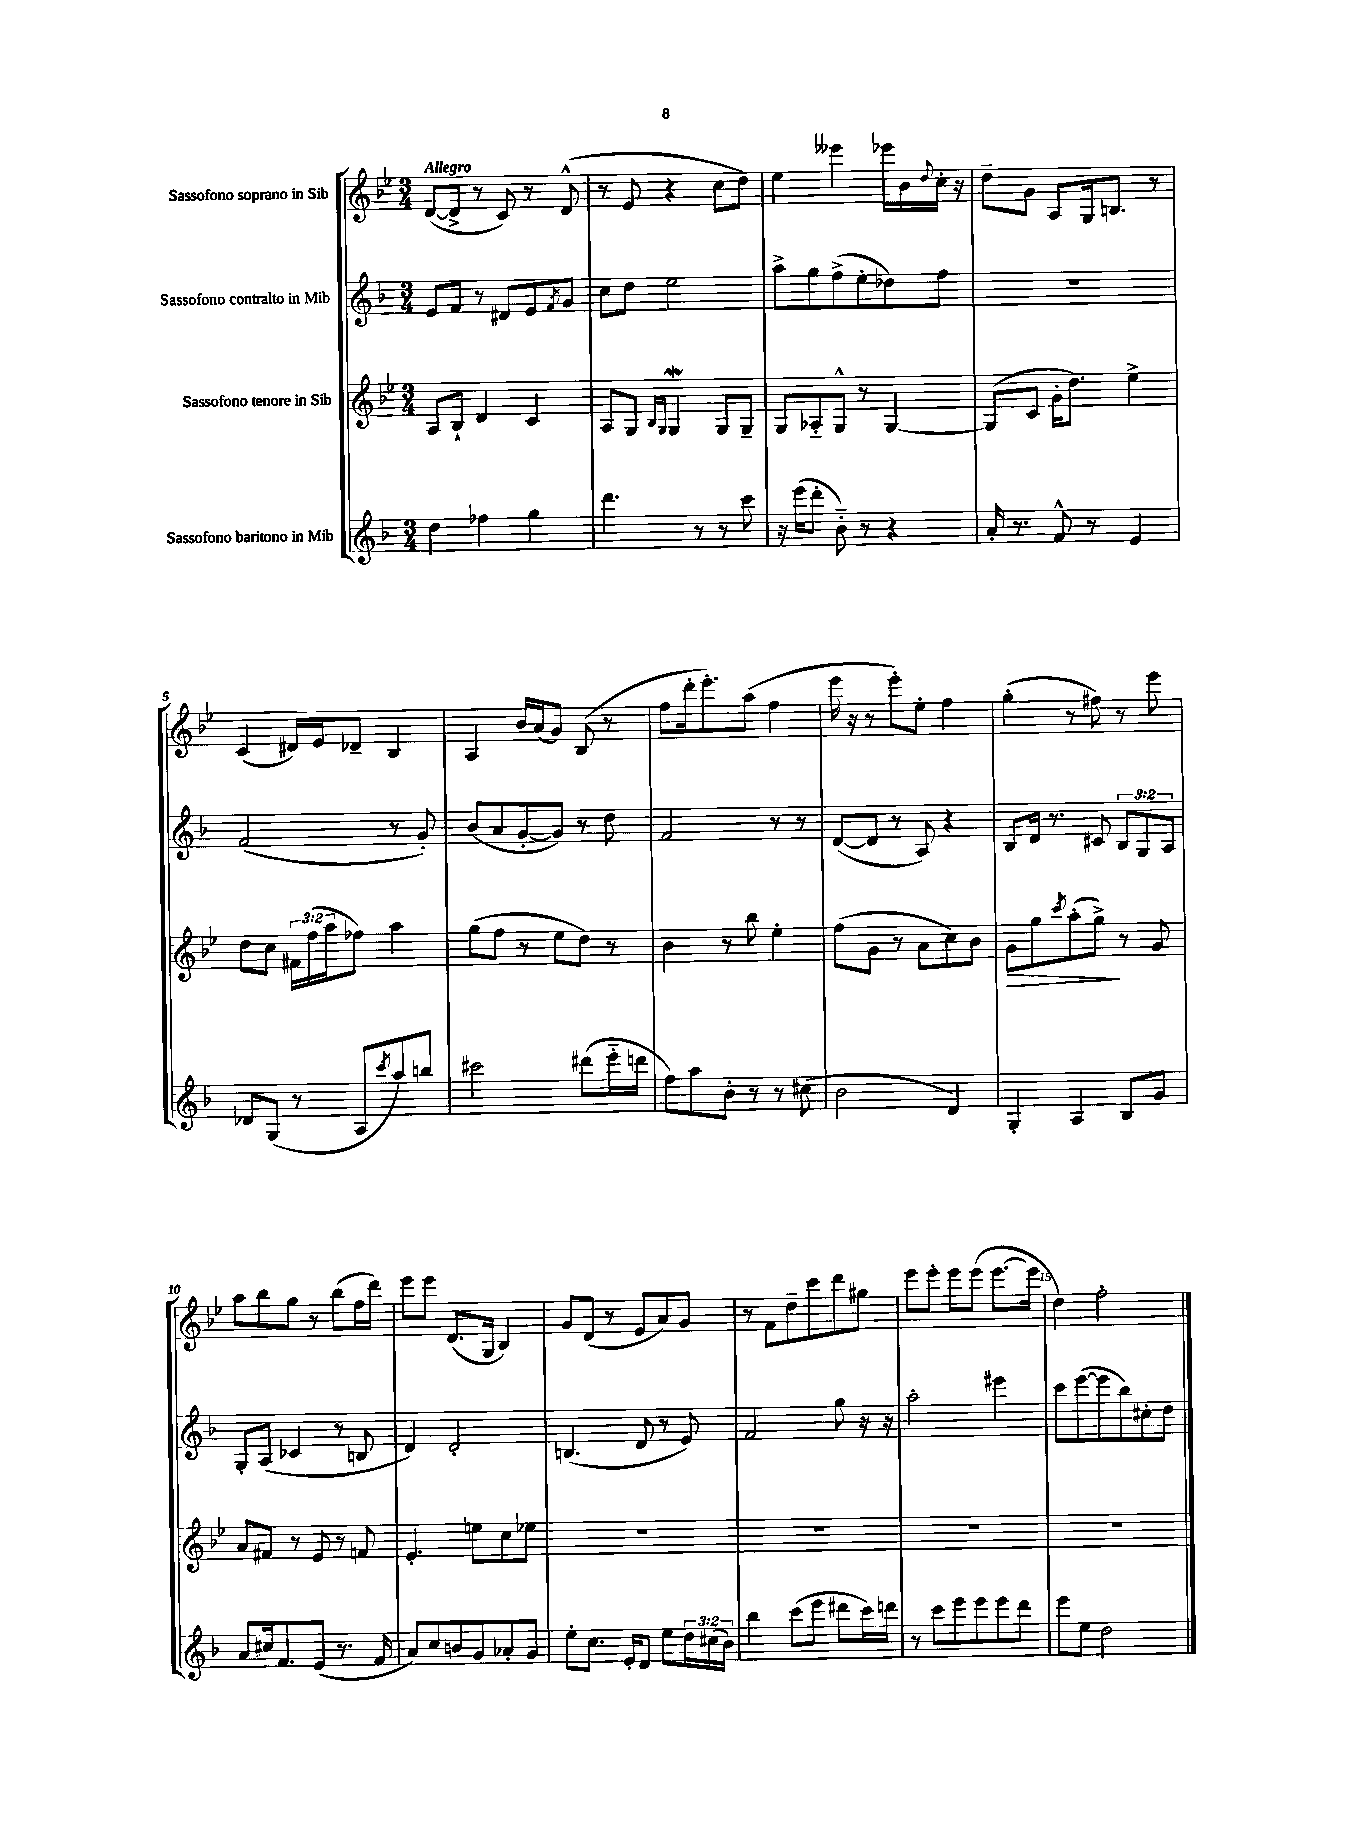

**kern	**kern	**kern	**kern
*staff4	*staff3	*staff2	*staff1
*clefG2	*clefG2	*clefG2	*clefG2
*k[b-]	*k[b-e-]	*k[b-]	*k[b-e-]
*M3/4	*M3/4	*M3/4	*M3/4
4dd	8A	8e	([8d
.	8B-`	8f	8d^]
4ff-	4d	8r	8r
.	.	8d#	8c)
4gg	4c	8e	8r
.	.	8qf	.
.	.	8g	(8d^^
=	=	=	=
4.ddd	8A	8cc	8r
.	8G	8dd	8e-
.	16qqB-	.	.
.	16qqG	.	.
.	4G	2ee	4r
8r	.	.	.
8r	8G	.	8cc
8ccc	8G~	.	8dd)
=	=	=	=
16r	8G	8aa^	4ee-
(16eee	.	.	.
8ddd'	8A-'~	8gg	.
8b-'~)	8G^^	(8ff^	4eee--
8r	8r	8ee'	.
4r	[4G	8dd-)	16eee-
.	.	.	16b-
.	.	.	8qqdd
.	.	8ff	16cc'
.	.	.	16r
=	=	=	=
16a'	(8G]	2.r	8dd~
8.r	.	.	.
.	8c	.	8g
8f^^	16g'	.	8A
.	8.dd)	.	.
8r	.	.	16G
.	.	.	8.B
4e	4ee-^	.	.
.	.	.	8r
=	=	=	=
8d-	8dd	(2f	(4c
(8G	8cc	.	.
8r	24f#	.	16d#)
.	(24ff	.	.
.	.	.	16e-
.	24aa	.	.
8A	8ff-)	.	8d-~
8qccc	.	.	.
8aa)	4aa	8r	4B-
8bb	.	8g')	.
=	=	=	=
2ccc#	(8gg	(8b-	4A
.	8ff	8a	.
.	8r	[8g'	16b-
.	.	.	(16a
.	8ee-	8g])	8g)
(8ddd#	8dd)	8r	(8B-
16eee'~	8r	8dd	8r
16ddd	.	.	.
=	=	=	=
8ff)	4b-	2f	8ff
8aa	.	.	16ddd'
.	.	.	8.eee-')
8b-'	8r	.	.
8r	8bb-	.	(8aa
8r	4ee-'	8r	4ff
(8cc#	.	8r	.
=	=	=	=
2b-	(8ff	([8d	16eee-
.	.	.	16r
.	8g	8d]	8r
.	8r	8r	8eee-')
.	8a	8A)	8ee-'
4d)	8cc)	4r	4ff
.	8b-	.	.
=	=	=	=
4G'	8g	8B-	(4gg'
.	8gg	16d	.
.	.	8.r	.
.	8qccc	.	.
4A	(8aa'	.	8r
.	8gg^)	8c#	8ff#)
8B-	8r	12B-	8r
.	.	12G	.
8g	8g	.	8eee-
.	.	12A	.
=	=	=	=
8a	8a	8G'	8aa
16cc#	8f#	(8A	8bb-
8.f	.	.	.
.	8r	4c-	8gg
(8e	8e-	.	8r
8.r	8r	8r	(8bb-
.	8f	8B	16ff
16f	.	.	16ddd)
=	=	=	=
8a)	4.e-'	4d)	8eee-
8cc	.	.	8eee-
8b	.	2d'	(8.d
8g	8ee	.	.
.	.	.	16G
8a-'	8cc	.	4B-)
8g	8ee-	.	.
=	=	=	=
8ee'	2.r	(4.B	8g
8.cc	.	.	(8d
.	.	.	8r
16e'	.	.	.
8d	.	8d	8e-
8ee	.	8r	8a)
24dd	.	8e)	8g
(24cc#	.	.	.
24b-)	.	.	.
=	=	=	=
4bb-	2.r	2f	8r
.	.	.	8f
(8ccc	.	.	8dd~
8eee	.	.	8ccc
8ddd#	.	8gg	8ddd
16ccc)	.	16r	8gg#
16ddd	.	16r	.
=	=	=	=
8r	2.r	2aa'	8eee-
8ccc	.	.	8eee-'
8eee	.	.	8eee-
8eee	.	.	(8eee-
8eee	.	4eee#	[8.eee-
8ddd	.	.	.
.	.	.	16eee-]
=	=	=	=
8eee	2.r	8ccc	4dd)
8ee	.	([8eee	.
2dd	.	8eee]	2ff'
.	.	8bb-)	.
.	.	8cc#'	.
.	.	8dd	.
==	==	==	==
*-	*-	*-	*-
